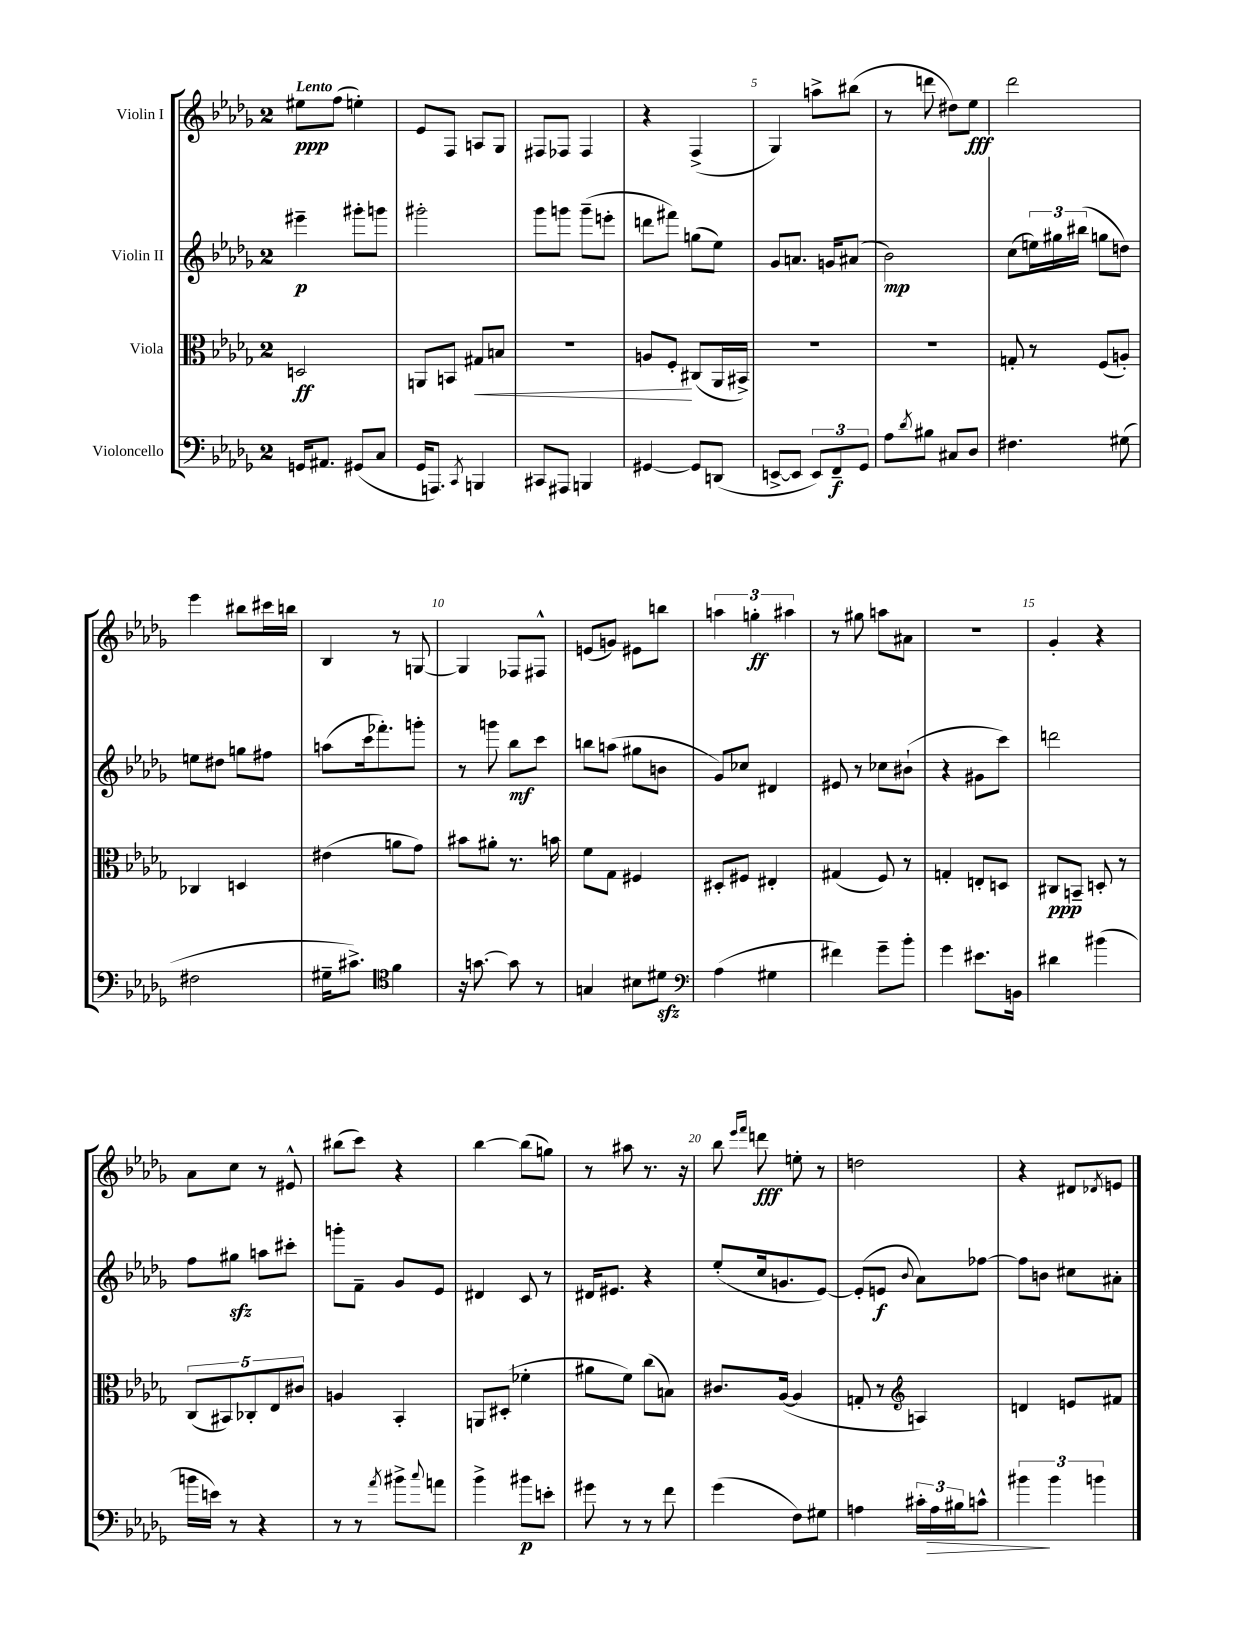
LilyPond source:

<<
\new StaffGroup <<
\new Staff = "s0" \with { instrumentName = "Violin I" } {
    \clef treble \key des \major \once \override Staff.TimeSignature.style = #'single-digit \time 2/4 \tempo "Lento"
    eis''8\ppp f''8( e''4-.) |
    ees'8 f8 a8 ges8 |
    fis8 fes8 fes4 |
    r4 f4->( |
    ges4) a''8-> bis''8( |
    r8 d'''8 dis''8) ees''8\fff |
    des'''2 |
    ees'''4 bis''8 cis'''16 b''16 |
    bes4 r8 g8~ |
    g4 fes8 fis8-^ |
    e'8( g'8) eis'8 b''8 |
    \tuplet 3/2 { a''4 g''4-.\ff ais''4 } |
    r8 gis''8 a''8 ais'8 |
    r2 |
    ges'4-. r4 |
    aes'8 c''8 r8 eis'8-^ |
    bis''8( c'''8) r4 |
    bes''4~ bes''8( g''8) |
    r8 ais''8 r8. r16 |
    bes''8 \grace { ees'''16 f'''16 } d'''8\fff e''8-. r8 |
    d''2 |
    r4 dis'8 \acciaccatura { des'8 } e'8 \bar "|." |
}
\new Staff = "s1" \with { instrumentName = "Violin II" } {
    \clef treble \key des \major \once \override Staff.TimeSignature.style = #'single-digit \time 2/4
    eis'''4--\p gis'''8-. g'''8 |
    gis'''2-. |
    ges'''8 g'''8 g'''8--( e'''8-. |
    d'''8 fis'''8) g''8( ees''8) |
    ges'8 a'8. g'16 ais'8( |
    bes'2\mp) |
    c''8( \tuplet 3/2 { e''16) gis''16 bis''16( } g''8 d''8) |
    e''8 dis''8 g''8 fis''8 |
    a''8( c'''16 fes'''8.-.) g'''8-. |
    r8 g'''8 bes''8\mf c'''8 |
    b''8 a''8( gis''8 b'8 |
    ges'8) ces''8 dis'4 |
    eis'8 r8 ces''8 bis'8-!( |
    r4 gis'8 c'''8) |
    d'''2 |
    f''8 gis''8\sfz a''8 cis'''8-. |
    g'''8-. f'8-- ges'8 ees'8 |
    dis'4 c'8 r8 |
    dis'16 eis'8. r4 |
    ees''8-.( c''16 g'8. ees'8~) |
    ees'8-.( e'8\f \appoggiatura { bes'8 } aes'8) fes''8~ |
    fes''8 b'8 cis''8 ais'8-. \bar "|." |
}
\new Staff = "s2" \with { instrumentName = "Viola" } {
    \clef alto \key des \major \once \override Staff.TimeSignature.style = #'single-digit \time 2/4
    d2\ff |
    a,8 b,8 gis8\< b8 |
    R2 |
    a8 f8-.\! cis8( aes,16 bis,16->) |
    R2 |
    r2 |
    g8-. r8 f8( a8-.) |
    ces4 d4 |
    eis'4( a'8 ges'8) |
    bis'8 ais'8-. r8. b'16 |
    f'8 ges8 fis4 |
    dis8-. fis8 eis4-. |
    gis4( f8) r8 |
    g4-. e8-. d8 |
    cis8\ppp b,8-- d8-. r8 |
    \tuplet 5/4 { c8( bis,8) ces8-. ees8 cis'8 } |
    a4 bes,4-. |
    a,8 dis8-.( fes'4-. |
    ais'8 f'8) c''8( b8) |
    cis'8. aes16~( aes4 |
    g8-. r8 \clef treble a4) |
    d'4 e'8 fis'8 \bar "|." |
}
\new Staff = "s3" \with { instrumentName = "Violoncello" } {
    \clef bass \key des \major \once \override Staff.TimeSignature.style = #'single-digit \time 2/4
    g,16 ais,8. gis,8( c8 |
    ges,16 a,,8.) \acciaccatura { c,8 } b,,4 |
    cis,8 ais,,8 b,,4 |
    gis,4~ gis,8 d,8( |
    e,8~-> e,8 \tuplet 3/2 { e,8) f,8--\f ges,8 } |
    aes8 \acciaccatura { des'8 } bis8 cis8 des8 |
    fis4. gis8( |
    fis2 |
    gis16-- cis'8.->) \clef tenor f'4 |
    r16 g'8.~ g'8 r8 |
    g4 bis8 dis'8\sfz |
    \clef bass aes4( gis4 |
    fis'4) ges'8-- bes'8-. |
    ges'4 eis'8. b,16 |
    dis'4 bis'4( |
    b'16 e'16) r8 r4 |
    r8 r8 \acciaccatura { aes'8 } bis'8-> \appoggiatura { c''8 } a'8 |
    bes'4-> bis'8\p e'8-. |
    gis'8 r8 r8 f'8 |
    ges'4( f8) gis8 |
    a4 \tuplet 3/2 { cis'16-. a16\> bis16 } c'8-^ |
    \tuplet 3/2 { bis'4\! bis'4 b'4 } \bar "|." |
}
>>
>>
\layout { \context { \Score \override BarNumber.break-visibility = ##(#f #t #t) barNumberVisibility = #(every-nth-bar-number-visible 5) } }
